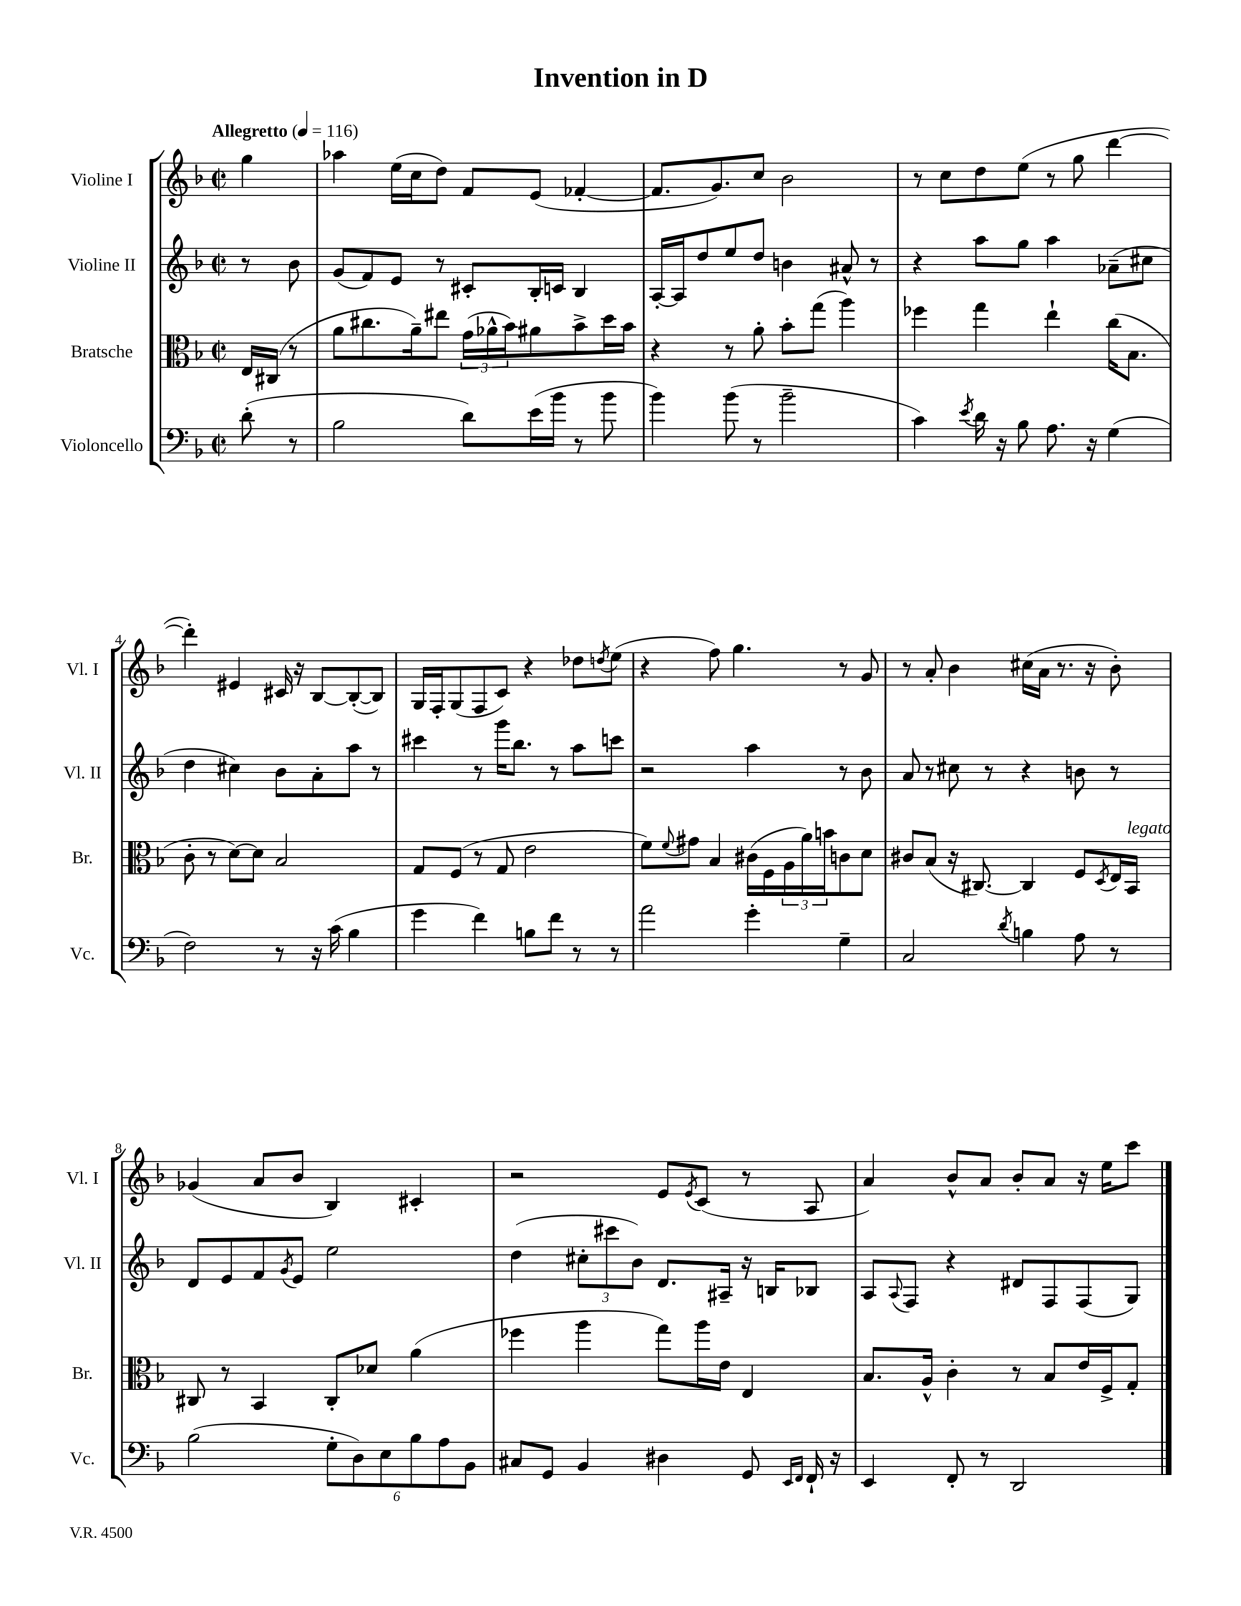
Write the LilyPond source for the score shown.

\header { title = "Invention in D" }
<<
\new StaffGroup <<
\new Staff = "s0" \with { instrumentName = "Violine I" shortInstrumentName = "Vl. I" } {
    \clef treble \key f \major \defaultTimeSignature \time 2/2 \partial 4 \tempo "Allegretto" 4 = 116
    g''4 |
    aes''4 e''16( c''16 d''8) f'8 e'8( fes'4~-. |
    fes'8. g'8.) c''8 bes'2 |
    r8 c''8 d''8 e''8( r8 g''8 d'''4~ |
    d'''4-.) eis'4 cis'16 r16 bes8~ bes8~-.( bes8) |
    g16 f16-. g8( f8 c'8) r4 des''8 \acciaccatura { d''8 } e''8( |
    r4 f''8) g''4. r8 g'8 |
    r8 a'8-. bes'4 cis''16( a'16 r8. r16 bes'8-.) |
    ges'4( a'8 bes'8 bes4) cis'4-. |
    r2 e'8 \acciaccatura { e'8 } c'8( r8 a8 |
    a'4) bes'8-^ a'8 bes'8-. a'8 r16 e''16 c'''8 \bar "|." |
}
\new Staff = "s1" \with { instrumentName = "Violine II" shortInstrumentName = "Vl. II" } {
    \clef treble \key f \major \defaultTimeSignature \time 2/2 \partial 4
    r8 bes'8 |
    g'8( f'8) e'8 r8 cis'8-. bes16-. c'16 bes4 |
    a16~-. a16 d''8 e''8 d''8 b'4 ais'8-^ r8 |
    r4 a''8 g''8 a''4 aes'8--( cis''8 |
    d''4 cis''4) bes'8 a'8-. a''8 r8 |
    cis'''4 r8 g'''16 bes''8. r8 a''8 c'''8 |
    r2 a''4 r8 bes'8 |
    a'8 r8 cis''8 r8 r4 b'8 r8 |
    d'8 e'8 f'8 \acciaccatura { g'8 } e'8 e''2 |
    d''4( \tuplet 3/2 { cis''8-. cis'''8 bes'8) } d'8. ais16-- r16 b16 bes8 |
    a8 \appoggiatura { a8 } f8 r4 dis'8 f8 f8( g8) \bar "|." |
}
\new Staff = "s2" \with { instrumentName = "Bratsche" shortInstrumentName = "Br." } {
    \clef alto \key f \major \defaultTimeSignature \time 2/2 \partial 4
    e16 cis16( r8 |
    a'8 cis''8. a'16--) eis''8 \tuplet 3/2 { g'16( aes'16-^ bes'16) } ais'8 bes'8-> d''16 bes'16 |
    r4 r8 a'8-. bes'8-. g''8( a''4) |
    fes''4 g''4 e''4-! c''16( bes8. |
    c'8-. r8 d'8~) d'8 bes2 |
    g8 f8( r8 g8 e'2 |
    f'8) \appoggiatura { f'8 } gis'8 bes4 cis'16( f16 \tuplet 3/2 { a16 a'16) b'16 } c'8 d'8 |
    cis'8 bes8( r16 cis8.~) cis4 f8 \acciaccatura { d8 } e16 bes,16^\markup { \italic "legato" } |
    cis8 r8 bes,4 cis8-. des'8 a'4( |
    fes''4 a''4 g''8) a''16 e'16 e4 |
    bes8. a16-^ c'4-. r8 bes8 e'16 f16-> g8-. \bar "|." |
}
\new Staff = "s3" \with { instrumentName = "Violoncello" shortInstrumentName = "Vc." } {
    \clef bass \key f \major \defaultTimeSignature \time 2/2 \partial 4
    d'8-.( r8 |
    bes2 d'8) e'16( bes'16 r8 bes'8 |
    bes'4) bes'8( r8 bes'2-- |
    c'4) \acciaccatura { e'8 } d'16 r16 bes8 a8. r16 g4( |
    f2) r8 r16 c'16( bes4 |
    g'4 f'4) b8 f'8 r8 r8 |
    a'2 g'4-. g4-- |
    c2 \acciaccatura { d'8 } b4 a8 r8 |
    bes2( \tuplet 6/4 { g8-. d8) e8 bes8 a8 bes,8 } |
    cis8 g,8 bes,4 dis4 g,8 \grace { e,16 f,16 } f,16-! r16 |
    e,4 f,8-. r8 d,2 \bar "|." |
}
>>
>>
